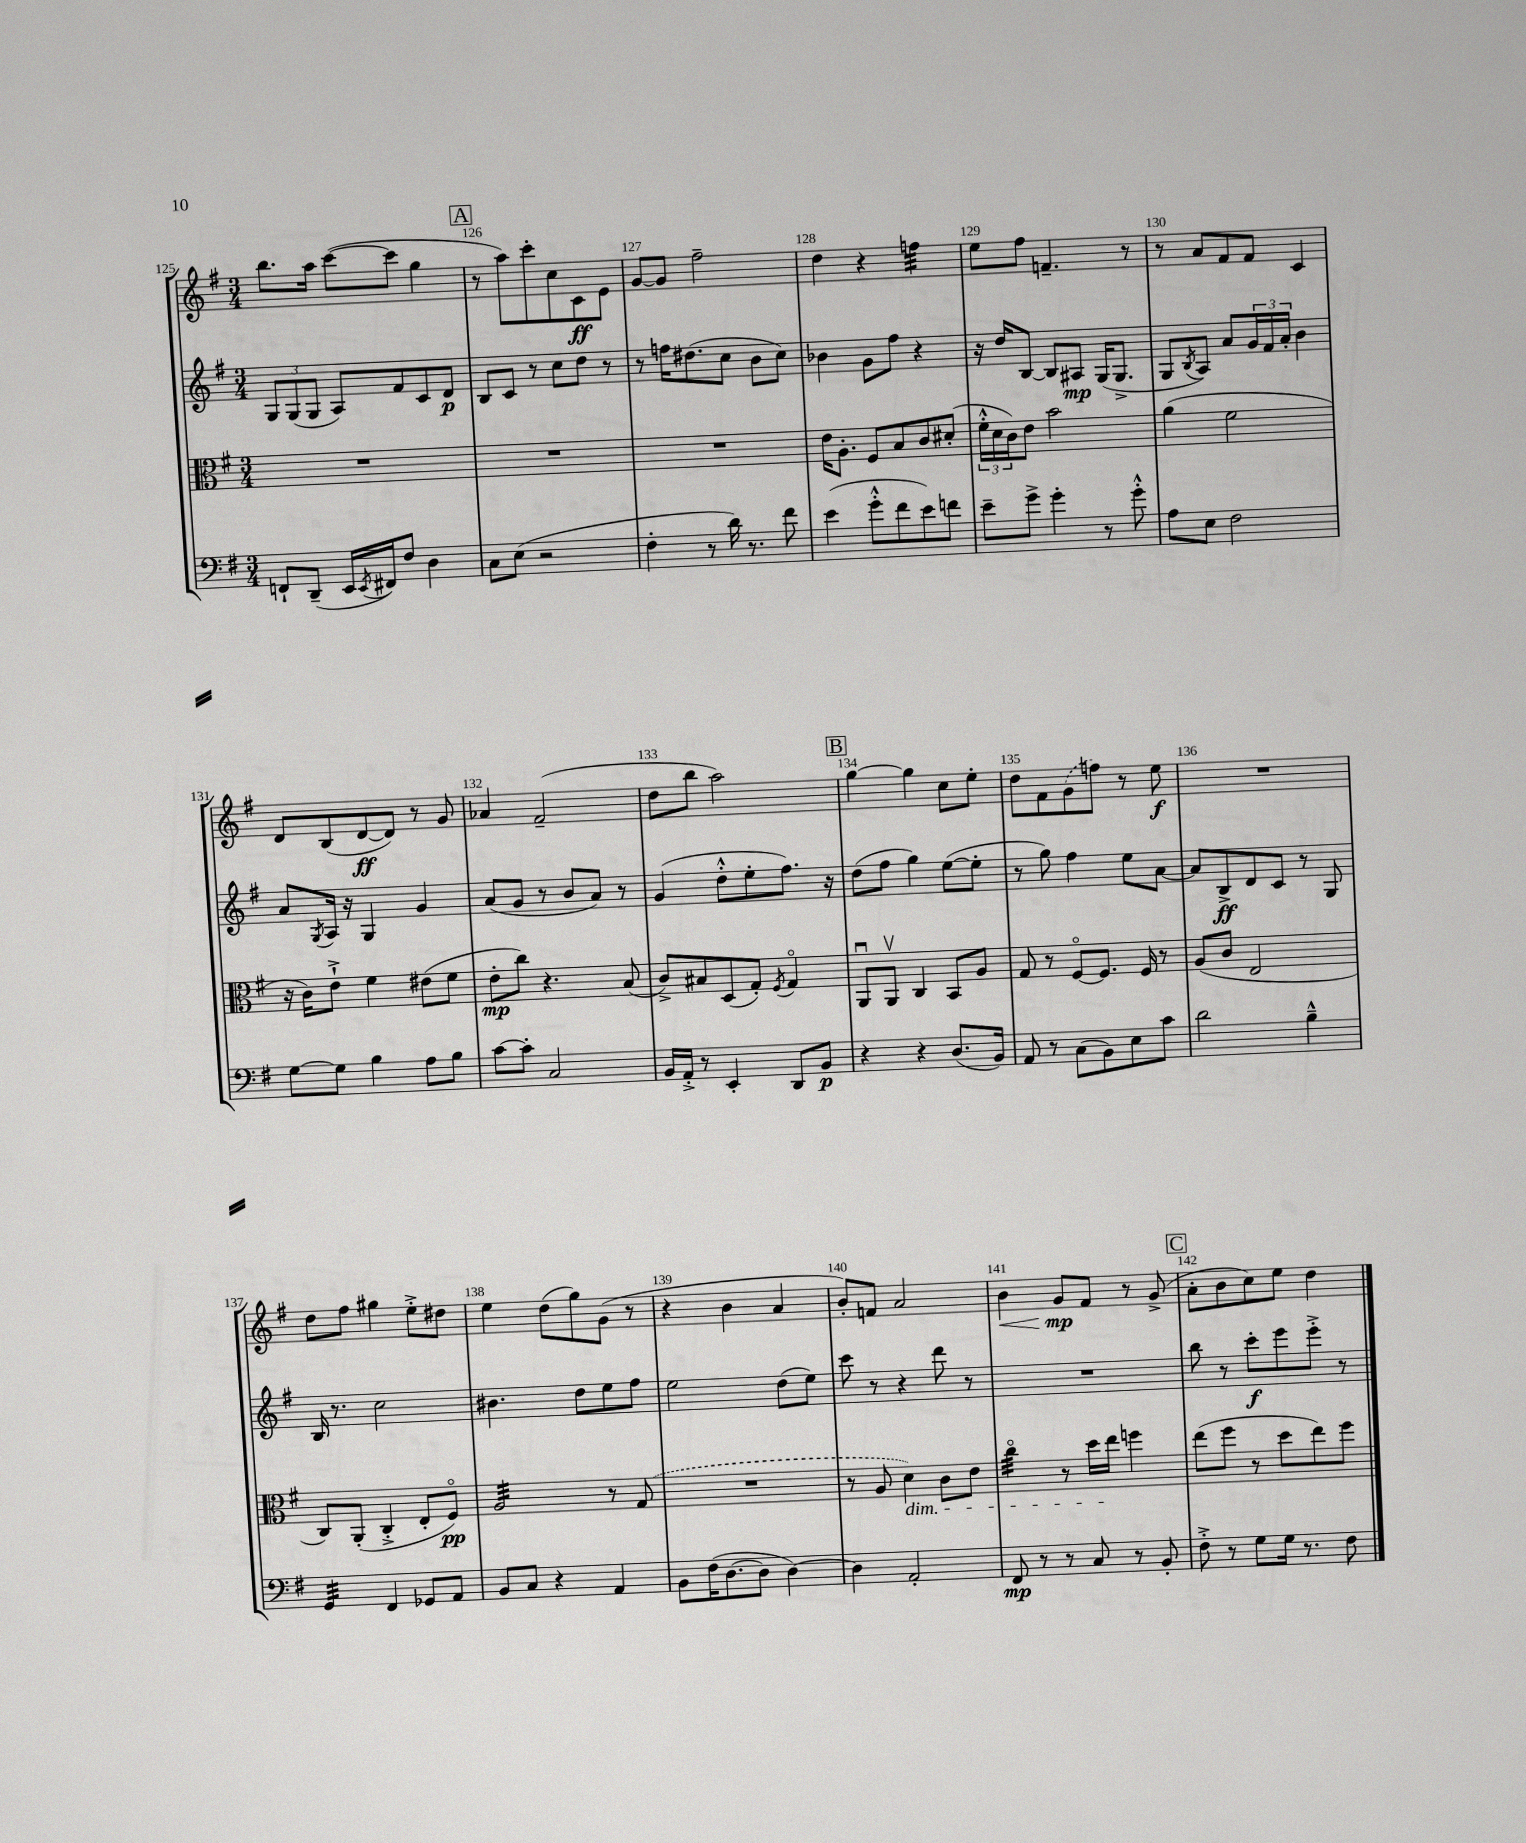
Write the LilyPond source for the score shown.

<<
\new StaffGroup <<
\new Staff = "s0" {
    \clef treble \key g \major \numericTimeSignature \time 3/4
    b''8. a''16 c'''8~( c'''8 g''4 |
    \mark \markup { \box "A" } r8 a''8) c'''8-. c''8 c'8\ff e'8 |
    g'8~ g'8 fis''2-- |
    d''4 r4 f''4:32 |
    e''8 fis''8 f'4.-- r8 |
    r8 a'8 fis'8 fis'8 c'4 |
    d'8 b8( d'8~\ff d'8) r8 g'8 |
    aes'4 fis'2--( |
    d''8 b''8 a''2) |
    \mark \markup { \box "B" } g''4~ g''4 c''8 e''8-. |
    d''8 fis'8 \once \slurDashed g'8( f''8) r8 e''8\f |
    R2. |
    d''8 fis''8 gis''4 e''8-.-> dis''8 |
    e''4 d''8( g''8) g'8( r8 |
    r4 b'4 a'4 |
    b'8-.) f'8 a'2 |
    b'4\< g'8\mp\! fis'8 r8 g'8->( |
    \mark \markup { \box "C" } a'8-. b'8 c''8) e''8 d''4 \bar "|." |
}
\new Staff = "s1" {
    \clef treble \key g \major \numericTimeSignature \time 3/4
    \tuplet 3/2 { g8 g8( g8 } a8) fis'8 c'8 d'8\p |
    \mark \markup { \box "A" } b8 c'8 r8 c''8 d''8 r8 |
    r8 f''16 dis''8.( c''8 b'8 c''8) |
    bes'4 g'8 fis''8 r4 |
    r16 d''16 b8~ b8 ais8\mp g16( g8.-> |
    g8 \acciaccatura { b8 } a8) a'8 \tuplet 3/2 { g'16 fis'16 a'16-. } b'4 |
    a'8 \acciaccatura { g8 } a16 r16 g4 g'4 |
    a'8( g'8 r8 b'8 a'8) r8 |
    g'4( d''8-.-^ e''8-. fis''8.) r16 |
    \mark \markup { \box "B" } d''8( fis''8 g''4) e''8~( e''8-. |
    r8 g''8) fis''4 e''8 a'8~ |
    a'8 b8->\ff d'8 c'8 r8 g8 |
    b16 r8. c''2 |
    bis'4. d''8 e''8 fis''8 |
    e''2 d''8( e''8) |
    c'''8 r8 r4 d'''8 r8 |
    R2. |
    \mark \markup { \box "C" } b''8 r8 c'''8-.\f e'''8 e'''8-.-> r8 \bar "|." |
}
\new Staff = "s2" {
    \clef alto \key g \major \numericTimeSignature \time 3/4
    R2. |
    \mark \markup { \box "A" } R2. |
    R2. |
    e'16 a8.-. fis8 b8 c'8 dis'8-.( |
    \tuplet 3/2 { fis'16-.-^ d'16 c'16) } e'8 b'2 |
    a'4( fis'2 |
    r16 c'16) e'8-!-> fis'4 eis'8( fis'8 |
    e'8-.\mp c''8) r4. b8( |
    c'8->) bis8 d8( g8-.) \acciaccatura { fis8 } g4\flageolet |
    \mark \markup { \box "B" } a,8\downbow a,8\upbow c4 b,8 a8 |
    g8 r8 fis8~\flageolet fis8. fis16 r8 |
    a8( c'8 e2 |
    c8) a,8-.( c4-.-> e8-. fis8\flageolet\pp) |
    a2:32 r8 \once \slurDashed g8( |
    R2. |
    r8 a8 d'4\dim) c'8 e'8 |
    c''4:32\flageolet r8 d''16 e''16\! f''4 |
    \mark \markup { \box "C" } e''8( fis''8 r8 d''8 e''8) fis''8 \bar "|." |
}
\new Staff = "s3" {
    \clef bass \key g \major \numericTimeSignature \time 3/4
    f,8-! d,8--( e,16 \acciaccatura { e,8 } fis,16) fis8 d4 |
    \mark \markup { \box "A" } c8 e8( r2 |
    fis4-. r8 d'16) r8. fis'8 |
    e'4( g'8-.-^ fis'8 e'8) f'8 |
    e'8-- g'8-> g'4-. r8 g'8-.-^ |
    a8 e8 fis2 |
    g8~ g8 b4 a8 b8 |
    c'8~ c'8-. c2 |
    b,16 a,16-.-> r8 e,4-. d,8 b,8\p |
    \mark \markup { \box "B" } r4 r4 d8.( b,16) |
    a,8 r8 c8( b,8) e8 c'8 |
    d'2 b4---^ |
    g,4:32 fis,4 ges,8 a,8 |
    b,8 c8 r4 a,4 |
    b,8 fis16( d8.~ d8 d4~) |
    d4 a,2-. |
    fis,8\mp r8 r8 c8 r8 b,8-. |
    \mark \markup { \box "C" } fis8-.-> r8 g8 g16 r8. fis8 \bar "|." |
}
>>
>>
\layout { \context { \Score currentBarNumber = #125 \override BarNumber.break-visibility = ##(#f #t #t) barNumberVisibility = #all-bar-numbers-visible } }
